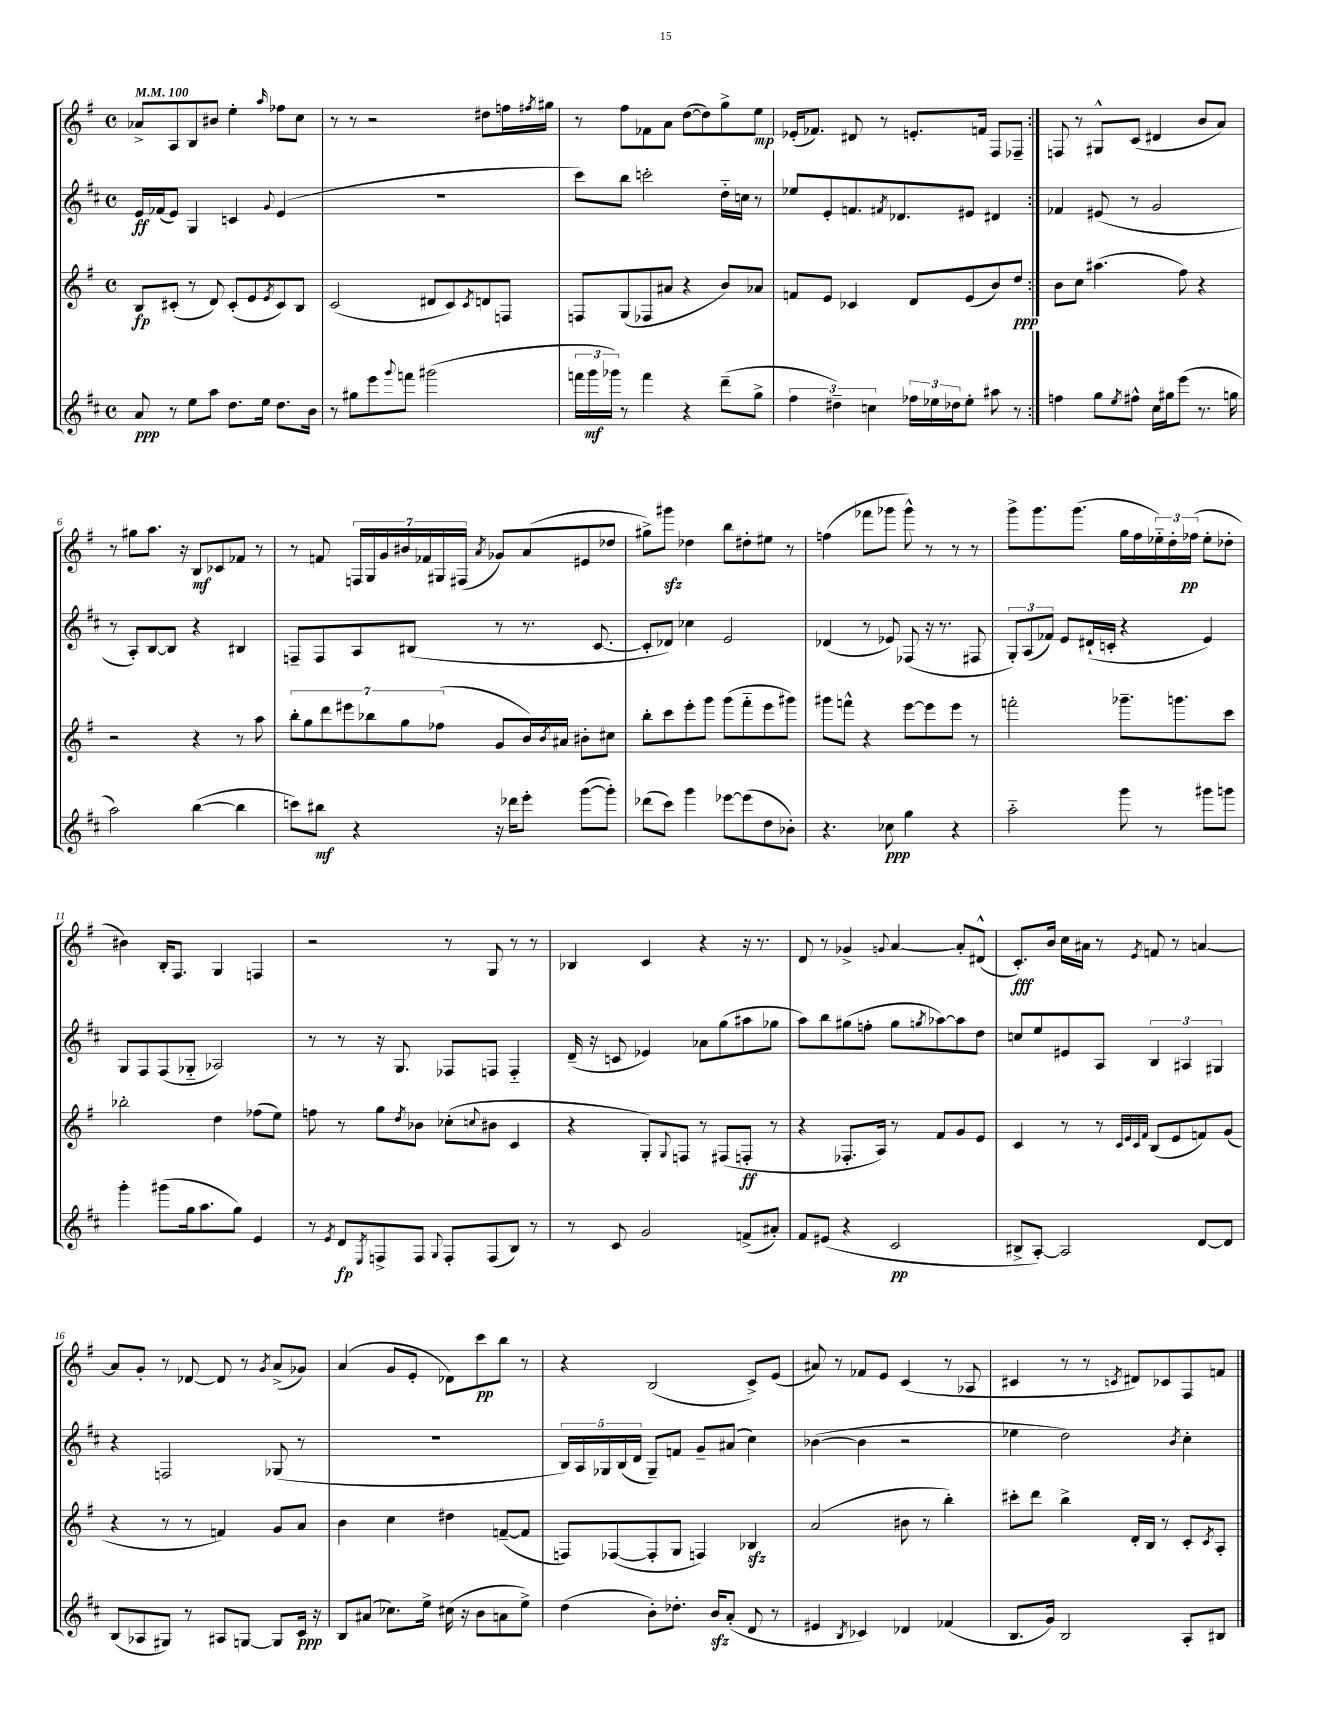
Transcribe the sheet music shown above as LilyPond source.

<<
\new StaffGroup <<
\new Staff = "s0" {
    \clef treble \key g \major \defaultTimeSignature \time 4/4 \tempo 4 = 100
    \repeat volta 2 { aes'8-> a8 b8 bis'8 e''4-. \grace { a''16 } fes''8 c''8 |
    r8 r8 r2 dis''8 f''16 \acciaccatura { fis''8 } gis''16 |
    r8 fis''8 fes'8 a'8 d''8~( d''8) g''8-> e''8\mp |
    ees'16-.( fes'8.) dis'8 r8 e'8.-. f'16 fis8 fes8-- | }
    f8 r8 gis8-^ c'8( dis'4 b'8 a'8) |
    r8 gis''8 a''8. r16 b8\mf ces'8 fes'8 r8 |
    r8 f'8 \tuplet 7/4 { f16 g16 g'16 bis'16 fes'16 gis16 fis16( } \acciaccatura { a'8 } ges'8) a'8( eis'8 des''8 |
    gis''8->) gis'''8\sfz des''4 b''8 dis''8-. eis''8 r8 |
    f''4( fes'''8 ges'''8 ges'''8-^) r8 r8 r8 |
    g'''8-> g'''8. g'''8.( g''16 fis''16 \tuplet 3/2 { ees''16-_) d''16-. fes''16\pp( } ees''8-. des''8-. |
    bis'4) b16-. fis8. g4 f4 |
    r2 r8 g8 r8 r8 |
    bes4 c'4 r4 r16 r8. |
    d'8 r8 ges'4-> \appoggiatura { g'8 } a'4~ a'8-. dis'8-^( |
    c'8.-.\fff) b'16 c''16 ais'16 r8 \acciaccatura { e'8 } f'8 r8 a'4~ |
    a'8 g'8-. r8 des'8~ des'8 r8 \acciaccatura { g'8 } a'8->( ges'8) |
    a'4( g'8 e'8-. des'8) c'''8\pp b''8 r8 |
    r4 b2( c'8->) e'8( |
    ais'8) r8 fes'8 e'8 c'4( r8 aes8 |
    cis'4 r8 r8 \acciaccatura { c'8 } dis'8) ces'8 fis8 f'8 \bar "|." |
}
\new Staff = "s1" {
    \clef treble \key d \major \defaultTimeSignature \time 4/4
    \repeat volta 2 { e'16\ff fes'16( e'8) g4 c'4 \appoggiatura { g'8 } e'4( |
    R1 |
    cis'''8) b''8 c'''2-. d''16-_ c''16 r8 |
    ees''8 e'8-. f'8. \acciaccatura { fis'8 } des'8. eis'8 dis'4 | }
    fes'4 eis'8( r8 g'2 |
    r8 a8-.) b8~ b8 r4 bis4 |
    f8-- f8 a8 bis8( r8 r8. cis'8.~ |
    cis'8-. des'8) ces''4 e'2 |
    des'4( r8 ees'8) fes8( r16 r8. fis8 |
    \tuplet 3/2 { g8-.) a8( fes'8) } e'8 dis'16-!( c'16-. r4 e'4) |
    g8 fis8 fis8( ges8-_ aes2) |
    r8 r8 r16 g8. fes8 f8 f4-_ |
    d'16--( r16 c'8 ees'4) aes'8 g''8( ais''8 ges''8 |
    a''8) b''8 gis''8( f''8-. gis''8 \acciaccatura { g''8 } aes''8~) aes''8 d''8 |
    c''8 e''8 eis'8 a8 \tuplet 3/2 { b4 ais4 gis4 } |
    r4 f2 ges8( r8 |
    R1 |
    \tuplet 5/4 { b16) a16 ges16 b16( d'16 } ges8--) f'8 g'8-- ais'8( cis''4) |
    bes'4~( bes'4 r2 |
    ees''4 d''2) \acciaccatura { b'8 } cis''4-. \bar "|." |
}
\new Staff = "s2" {
    \clef treble \key g \major \defaultTimeSignature \time 4/4
    \repeat volta 2 { b8\fp cis'8-.( r8 d'8) cis'8-.( e'8 \acciaccatura { e'8 } cis'8) b8 |
    c'2( dis'8 c'8) \acciaccatura { c'8 } d'8 f8 |
    f8 g8( fes8 ais'8 r4 b'8) aes'8 |
    f'8 e'8 ces'4 d'8 e'8( b'8) d''8\ppp | }
    b'8 c''8 ais''4.( fis''8) r4 |
    r2 r4 r8 a''8 |
    \tuplet 7/4 { b''8-. g''8 d'''8 eis'''8 bes''8 g''8 fes''8( } g'8 b'16) \acciaccatura { b'8 } ais'16 bis'8-. cis''8 |
    b''8-. c'''8 e'''8-. g'''8 g'''8( fis'''8-_ e'''8 gis'''8) |
    gis'''8 f'''8-^ r4 e'''8~ e'''8 e'''8 r8 |
    f'''2-. ges'''8.-- g'''8. c'''8 |
    bes''2-. d''4 fes''8( e''8) |
    f''8 r8 g''8 \acciaccatura { d''8 } bes'8 ces''8-.( \appoggiatura { c''8 } bis'8 c'4 |
    r4 g8-.) \appoggiatura { g8 } f8 r8 fis8( f8-.\ff r8 |
    r4 fes8.-. a16) r8 fis'8 g'8 e'8 |
    c'4 r8 r8 \grace { c'32 e'32 c'32 fis'32 } b8( e'8 f'8) g'8( |
    r4 r8 r8 f'4) g'8 a'8 |
    b'4 c''4 dis''4 f'8~--( f'8 |
    f8) fes8~( fes8-. g8 f4) bes4\sfz |
    a'2( bis'8 r8 b''4-.) |
    cis'''8-. d'''8 b''4-> d'16-. b16 r8 c'8-. \acciaccatura { c'8 } a8-. \bar "|." |
}
\new Staff = "s3" {
    \clef treble \key d \major \defaultTimeSignature \time 4/4
    \repeat volta 2 { a'8\ppp r8 e''8 a''8 d''8. e''16 d''8. b'16 |
    r8 gis''8 e'''8 \appoggiatura { g'''8 } f'''8 gis'''2( |
    \tuplet 3/2 { f'''16 g'''16\mf ges'''16) } r8 f'''4 r4 d'''8--( g''8-> |
    \tuplet 3/2 { fis''4 dis''4--) c''4 } \tuplet 3/2 { fes''16 ees''16 des''16 } ees''8-. ais''8 r8 | }
    f''4 g''8 \acciaccatura { e''8 } fis''8-^ cis''16 gis''16 e'''8( r8. g''16 |
    a''2) b''4~( b''4 |
    c'''8) bis''8\mf r4 r16 des'''16 e'''8-. g'''8~( g'''8-.) |
    des'''8( cis'''8) g'''4 ees'''8~ ees'''8( d''8 bes'8-.) |
    r4. ces''8\ppp g''4 r4 |
    a''2-_ g'''8 r8 gis'''8 g'''8 |
    g'''4-. gis'''8( g''16 a''8. g''8) e'4 |
    r8 \acciaccatura { e'8 } d'8\fp \acciaccatura { e8 } f8-> f8 \appoggiatura { g8 } f8-. f8( b8) r8 |
    r8 cis'8 g'2 f'8->( ais'8-.) |
    fis'8 eis'8( r4 cis'2\pp |
    bis8-> a8~-.) a2 d'8~ d'8 |
    b8( aes8 gis8) r8 ais8 g8~ g8 cis'16\ppp r16 |
    b8 ais'8( ces''8.) e''16-> cis''16( r16 b'8 a'8 e''8->) |
    d''4( b'8-.) des''8.-. b'16\sfz a'8-.( d'8 r8 |
    eis'4 \acciaccatura { b8 } ces'4) des'4 fes'4( |
    b8. g'16) b2 a8-. bis8 \bar "|." |
}
>>
>>
